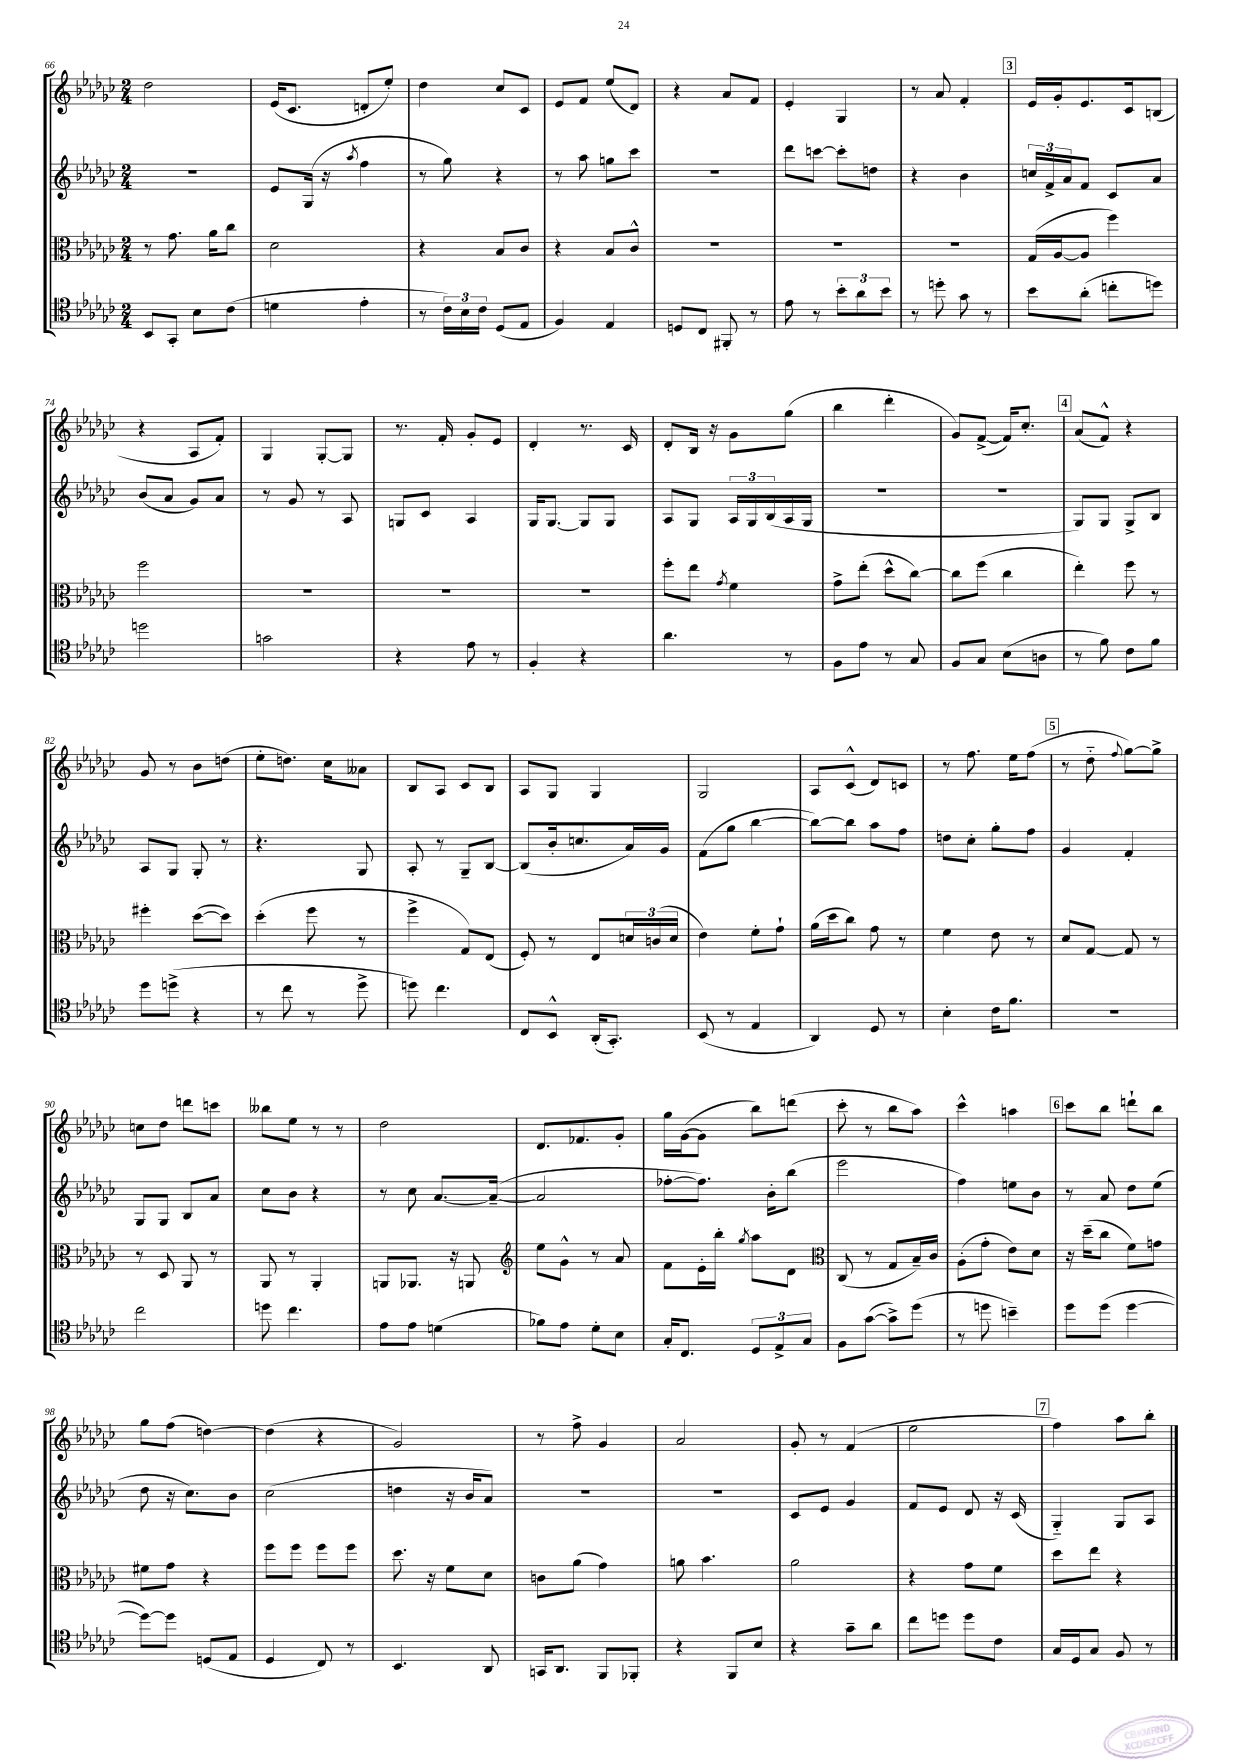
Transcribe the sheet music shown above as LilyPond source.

<<
\new StaffGroup <<
\new Staff = "s0" {
    \clef treble \key ges \major \numericTimeSignature \time 2/4
    des''2 |
    ees'16( ces'8. d'8-. ees''8-.) |
    des''4 ces''8 ces'8 |
    ees'8 f'8 ees''8( des'8) |
    r4 aes'8 f'8 |
    ees'4-. ges4 |
    r8 aes'8 f'4-. |
    \mark \markup { \box "3" } ees'16 ges'16-. ees'8. ces'16 b8( |
    r4 aes8 f'8-.) |
    ges4 ges8~-. ges8 |
    r8. f'16-. ges'8-. ees'8 |
    des'4-. r8. ces'16 |
    des'8-. bes16 r16 ges'8 ges''8( |
    bes''4 des'''4-. |
    ges'8) f'8~->( f'16) ces''8.-. |
    \mark \markup { \box "4" } aes'8( f'8-^) r4 |
    ges'8 r8 bes'8 d''8( |
    ees''8-. d''8.) ces''16 aeses'8 |
    bes8 aes8 ces'8 bes8 |
    aes8 ges8 ges4 |
    ges2 |
    aes8 ces'8-^( des'8) c'8 |
    r8 f''8. ees''16 f''8( |
    \mark \markup { \box "5" } r8 des''8-_ \appoggiatura { f''8 } ges''8~) ges''8-> |
    c''8 des''8 d'''8 c'''8 |
    beses''8 ees''8 r8 r8 |
    des''2 |
    des'8. fes'8. ges'8-. |
    ges''16 ges'16~( ges'8 bes''8) d'''8( |
    ces'''8-. r8 bes''8 aes''8) |
    ces'''4-^ a''4 |
    \mark \markup { \box "6" } ces'''8 bes''8 d'''8-! bes''8 |
    ges''8 f''8( d''4~) |
    d''4( r4 |
    ges'2) |
    r8 f''8-> ges'4 |
    aes'2 |
    ges'8-. r8 f'4( |
    ees''2 |
    \mark \markup { \box "7" } f''4) aes''8 bes''8-. \bar "|." |
}
\new Staff = "s1" {
    \clef treble \key ges \major \numericTimeSignature \time 2/4
    R2 |
    ees'8 ges16( r16 \acciaccatura { aes''8 } f''4 |
    r8 ges''8) r4 |
    r8 aes''8 g''8 ces'''8 |
    R2 |
    des'''8 c'''8~ c'''8-. d''8 |
    r4 bes'4 |
    \mark \markup { \box "3" } \tuplet 3/2 { c''16 f'16-> aes'16 } f'8 ces'8 aes'8 |
    bes'8( aes'8 ges'8) aes'8 |
    r8 ges'8 r8 aes8 |
    g8 ces'8 aes4 |
    ges16 ges8.~ ges8 ges8 |
    aes8 ges8 \tuplet 3/2 { aes16 ges16 bes16( } aes16 ges16 |
    r2 |
    R2 |
    \mark \markup { \box "4" } ges8) ges8 ges8-> bes8 |
    aes8 ges8 ges8-. r8 |
    r4. ges8 |
    aes8-. r8 ges8-- bes8~ |
    bes8( bes'16-. c''8. aes'16) ges'16 |
    f'8( ges''8 bes''4~ |
    bes''8~) bes''8 aes''8 f''8 |
    d''8 ces''8-. ges''8-. f''8 |
    \mark \markup { \box "5" } ges'4 f'4-. |
    ges8 ges8 bes8 aes'8 |
    ces''8 bes'8 r4 |
    r8 ces''8 aes'8.~ aes'16~--( |
    aes'2 |
    fes''8~-. fes''8.) bes'16-. bes''8( |
    ees'''2 |
    f''4) e''8 bes'8 |
    \mark \markup { \box "6" } r8 aes'8 des''8 ees''8( |
    des''8 r16 ces''8.) bes'8 |
    ces''2( |
    d''4 r16 bes'16 aes'8) |
    R2 |
    R2 |
    ces'8 ees'8 ges'4 |
    f'8 ees'8 des'8 r16 ces'16( |
    \mark \markup { \box "7" } ges4-_) ges8 aes8 \bar "|." |
}
\new Staff = "s2" {
    \clef alto \key ges \major \numericTimeSignature \time 2/4
    r8 ges'8. aes'16 ces''8 |
    des'2 |
    r4 bes8 ces'8 |
    r4 bes8 ces'8-^ |
    R2 |
    R2 |
    R2 |
    \mark \markup { \box "3" } ges16( aes16~ aes8 f''4) |
    f''2 |
    R2 |
    R2 |
    R2 |
    f''8-. ees''8 \acciaccatura { ges'8 } f'4 |
    ges'8-> ees''8-.( des''8-^ ces''8~) |
    ces''8 f''8( ces''4 |
    \mark \markup { \box "4" } ees''4-.) f''8 r8 |
    fis''4-. des''8~( des''8) |
    des''4-.( f''8 r8 |
    f''4-> ges8) ees8( |
    f8-.) r8 ees8 \tuplet 3/2 { d'16 c'16( d'16 } |
    ees'4) f'8-. ges'8-! |
    aes'16( des''16 ces''8) ges'8 r8 |
    f'4 ees'8 r8 |
    \mark \markup { \box "5" } des'8 ges8~ ges8 r8 |
    r8 des8 aes,8 r8 |
    aes,8 r8 aes,4-. |
    a,8 aes,8. r16 a,8 |
    \clef treble ees''8 ges'8-^ r8 aes'8 |
    f'8 ees'16-. bes''16-. \acciaccatura { ges''8 } aes''8 des'8 |
    \clef alto ces8( r8 ges8 bes16--) ces'16 |
    aes8-.( ges'8-. ees'8) des'8 |
    \mark \markup { \box "6" } r16 des''16--( ces''8 f'8) g'8 |
    fis'8 ges'8 r4 |
    f''8 f''8 f''8 f''8 |
    des''8. r16 f'8 des'8 |
    c'8 aes'8( ges'4) |
    a'8 bes'4. |
    aes'2 |
    r4 ges'8 f'8 |
    \mark \markup { \box "7" } des''8 ees''8 r4 \bar "|." |
}
\new Staff = "s3" {
    \clef tenor \key ges \major \numericTimeSignature \time 2/4
    bes,8 ges,8-. bes8 ces'8( |
    d'4 ees'4-. |
    r8 \tuplet 3/2 { ces'16) bes16 ces'16 } des8( ees8 |
    f4) ees4 |
    d8 ces8 fis,8-. r8 |
    ees'8 r8 \tuplet 3/2 { bes'8-. aes'8 bes'8 } |
    r8 d''8-. ges'8 r8 |
    \mark \markup { \box "3" } bes'8 aes'8-.( c''8-. d''8) |
    d''2 |
    g'2 |
    r4 ees'8 r8 |
    f4-. r4 |
    aes'4. r8 |
    f8 ees'8 r8 ges8 |
    f8 ges8 bes8( a8 |
    \mark \markup { \box "4" } r8 f'8) ces'8 f'8 |
    des''8 d''8->( r4 |
    r8 ces''8 r8 des''8-> |
    d''8) ces''4. |
    ces8 bes,8-^ aes,16-.( ges,8.-.) |
    bes,8( r8 ees4 |
    aes,4) des8 r8 |
    bes4-. ces'16 f'8. |
    \mark \markup { \box "5" } r2 |
    ces''2 |
    d''8 ces''4. |
    ees'8 ees'8 d'4( |
    fes'8) ees'8 des'8-. bes8 |
    ges16-. ces8. \tuplet 3/2 { des8 ees8-> ges8 } |
    f8 ges'8~( ges'8->) des''8( |
    r8 d''8 b'4--) |
    \mark \markup { \box "6" } des''8 des''8( des''4~ |
    des''8~) des''8 d8( ees8 |
    des4 ces8) r8 |
    bes,4. aes,8 |
    g,16 aes,8. f,8 fes,8-. |
    r4 f,8 bes8 |
    r4 ges'8-- aes'8 |
    ces''8 d''8 d''8 ces'8 |
    \mark \markup { \box "7" } ges16 des16 ges8 f8 r8 \bar "|." |
}
>>
>>
\layout { \context { \Score currentBarNumber = #66 } }
